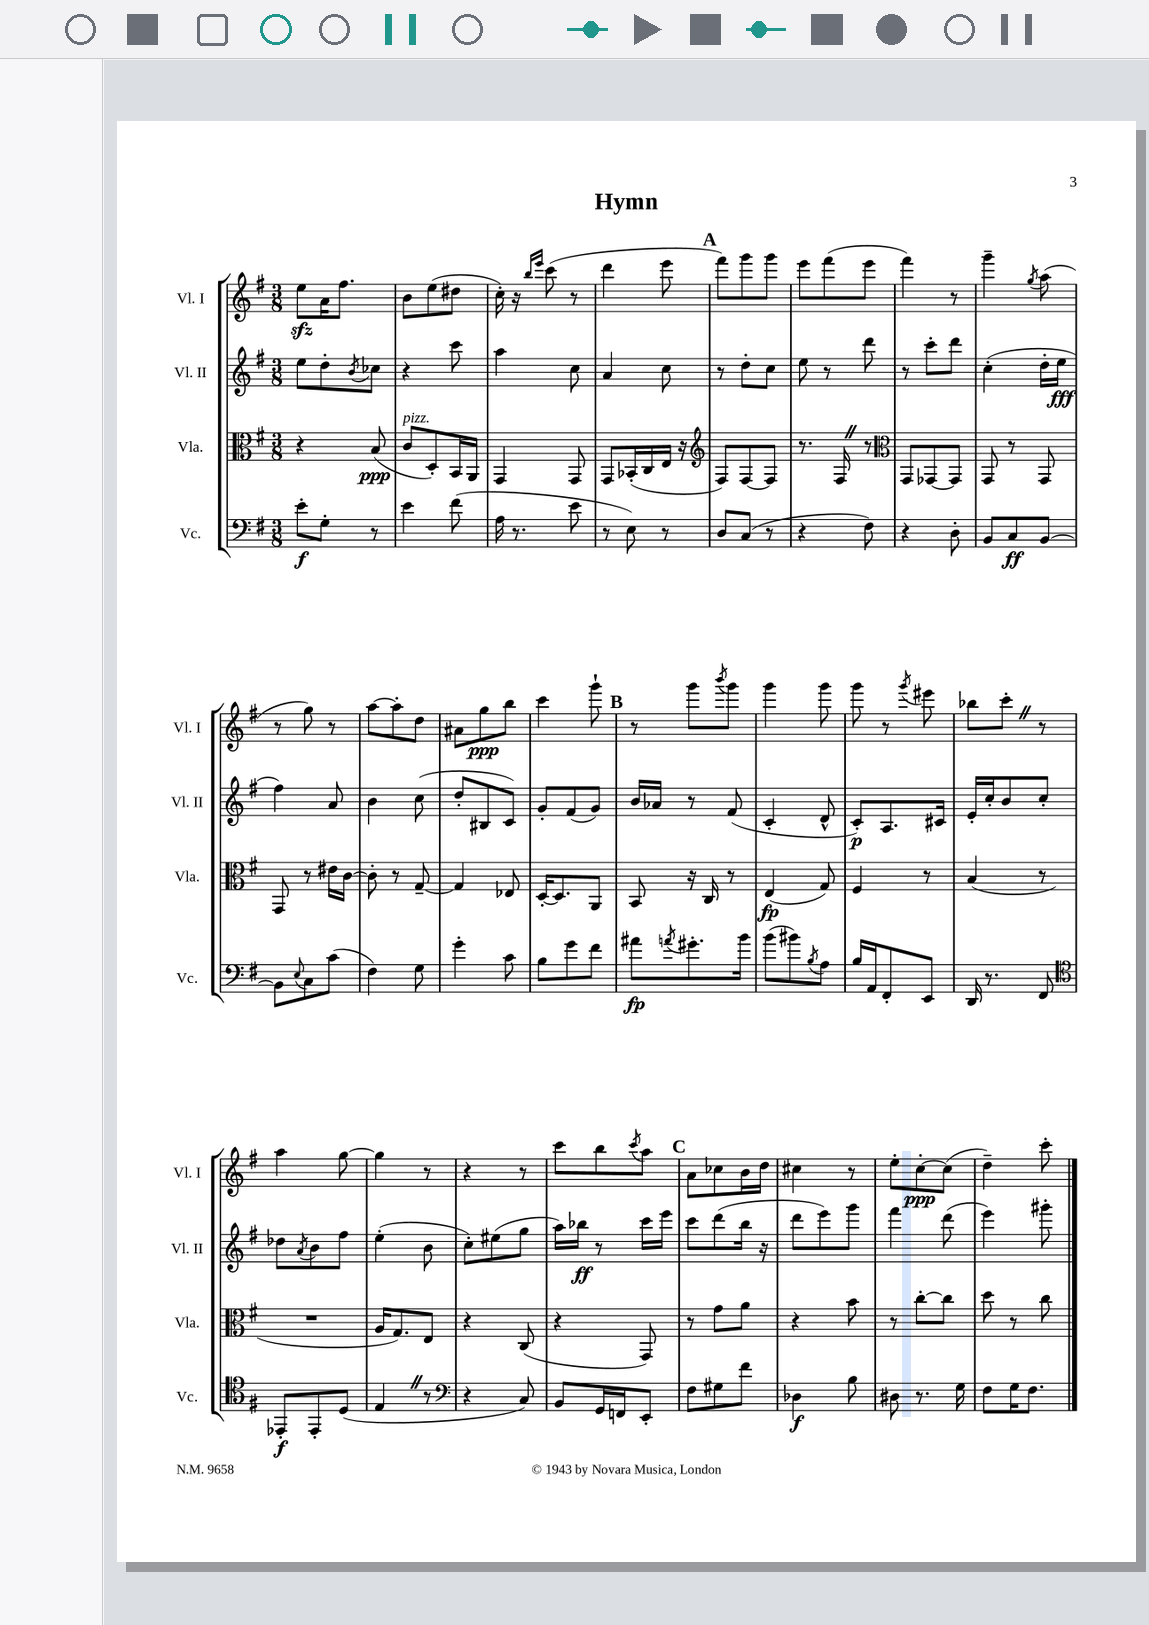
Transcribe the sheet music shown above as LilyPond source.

\header { title = "Hymn" }
<<
\new StaffGroup <<
\new Staff = "s0" \with { instrumentName = "Vl. I" shortInstrumentName = "Vl. I" } {
    \clef treble \key g \major \numericTimeSignature \time 3/8
    e''8\sfz a'16 fis''8. |
    b'8 e''8( dis''8 |
    c''16-.) r16 \grace { b''16 e'''16 } c'''8( r8 |
    d'''4 e'''8 |
    \mark \markup { \bold "A" } fis'''8) g'''8 g'''8 |
    e'''8 fis'''8( e'''8 |
    fis'''4) r8 |
    g'''4-- \acciaccatura { g''8 } a''8( |
    r8 g''8) r8 |
    a''8~ a''8-. d''8 |
    ais'8 g''8\ppp b''8 |
    c'''4 g'''8-! |
    \mark \markup { \bold "B" } r8 g'''8 \acciaccatura { b'''8 } g'''8 |
    g'''4 g'''8 |
    g'''8 r8 \acciaccatura { g'''8 } eis'''8 |
    bes''8 c'''8-. \once \override BreathingSign.text = \markup { \musicglyph "scripts.caesura.straight" } \breathe r8 |
    a''4 g''8~ |
    g''4 r8 |
    r4 r8 |
    c'''8 b''8 \acciaccatura { c'''8 } a''8 |
    \mark \markup { \bold "C" } a'8 ces''8 b'16 d''16 |
    cis''4 r8 |
    e''8-. c''8~-.\ppp c''8( |
    d''4--) c'''8-. \bar "|." |
}
\new Staff = "s1" \with { instrumentName = "Vl. II" shortInstrumentName = "Vl. II" } {
    \clef treble \key g \major \numericTimeSignature \time 3/8
    e''8 d''8-. \acciaccatura { b'8 } ces''8 |
    r4 c'''8 |
    a''4 c''8 |
    a'4 c''8 |
    \mark \markup { \bold "A" } r8 d''8-. c''8 |
    e''8 r8 d'''8 |
    r8 c'''8-. d'''8 |
    c''4-.( d''16-. e''16\fff |
    fis''4) a'8 |
    b'4 c''8( |
    d''8-. bis8 c'8) |
    g'8-. fis'8( g'8) |
    \mark \markup { \bold "B" } b'16 aes'16 r8 fis'8( |
    c'4-. d'8-^ |
    c'8-.\p) a8. cis'16 |
    e'16-. c''16-. b'8 c''8-. |
    des''8 \acciaccatura { a'8 } b'8 fis''8 |
    e''4-.( b'8 |
    c''8-.) eis''8( g''8 |
    a''16) bes''16\ff r8 c'''16 e'''16 |
    \mark \markup { \bold "C" } c'''8 d'''8( b''16 r16 |
    d'''8 e'''8) g'''8 |
    fis'''4 d'''8( |
    e'''4) gis'''8-. \bar "|." |
}
\new Staff = "s2" \with { instrumentName = "Vla." shortInstrumentName = "Vla." } {
    \clef alto \key g \major \numericTimeSignature \time 3/8
    r4 b8\ppp( |
    c'8^\markup { \italic "pizz." } d8-.) b,16 a,16 |
    g,4 g,8 |
    g,8 bes,16-.( c16 e16 r16 |
    \mark \markup { \bold "A" } \clef treble fis8) fis8~ fis8 |
    r8. fis16 \once \override BreathingSign.text = \markup { \musicglyph "scripts.caesura.straight" } \breathe r8 |
    \clef alto g,8 ges,8~ ges,8 |
    g,8 r8 g,8 |
    g,8 r8 eis'16 c'16~ |
    c'8-. r8 g8~-- |
    g4 ees8 |
    d16~-. d8. a,8 |
    \mark \markup { \bold "B" } b,8 r16 c16 r8 |
    e4\fp( g8) |
    fis4 r8 |
    b4( r8 |
    R4. |
    a16 g8.) e8 |
    r4 c8( |
    r4 g,8) |
    \mark \markup { \bold "C" } r8 g'8 a'8 |
    r4 b'8 |
    r8 c''8~-. c''8 |
    d''8 r8 c''8 \bar "|." |
}
\new Staff = "s3" \with { instrumentName = "Vc." shortInstrumentName = "Vc." } {
    \clef bass \key g \major \numericTimeSignature \time 3/8
    e'8-.\f g8-. r8 |
    e'4 fis'8( |
    a16 r8. e'8 |
    r8 e8) r8 |
    \mark \markup { \bold "A" } d8 c8( r8 |
    r4 fis8) |
    r4 d8-. |
    b,8 c8\ff b,8~ |
    b,8 \appoggiatura { e8 } c8 c'8( |
    fis4) g8 |
    g'4-. c'8 |
    b8 g'8 fis'8 |
    \mark \markup { \bold "B" } ais'8\fp \acciaccatura { a'8 } gis'8.-. b'16 |
    b'8( bis'8) \acciaccatura { b8 } a8 |
    b16 a,16 fis,8-. e,8 |
    d,16 r8. fis,8 |
    \clef tenor ees,8-.\f ees,8-. d8( |
    e4 \once \override BreathingSign.text = \markup { \musicglyph "scripts.caesura.straight" } \breathe r8 |
    \clef bass r4 c8) |
    b,8 g,16 f,16 e,8-. |
    \mark \markup { \bold "C" } fis8 gis8 fis'8 |
    des4\f b8 |
    dis8 r8. g16 |
    fis8 g16 fis8. \bar "|." |
}
>>
>>
\layout { \context { \Score \remove "Bar_number_engraver" } }
